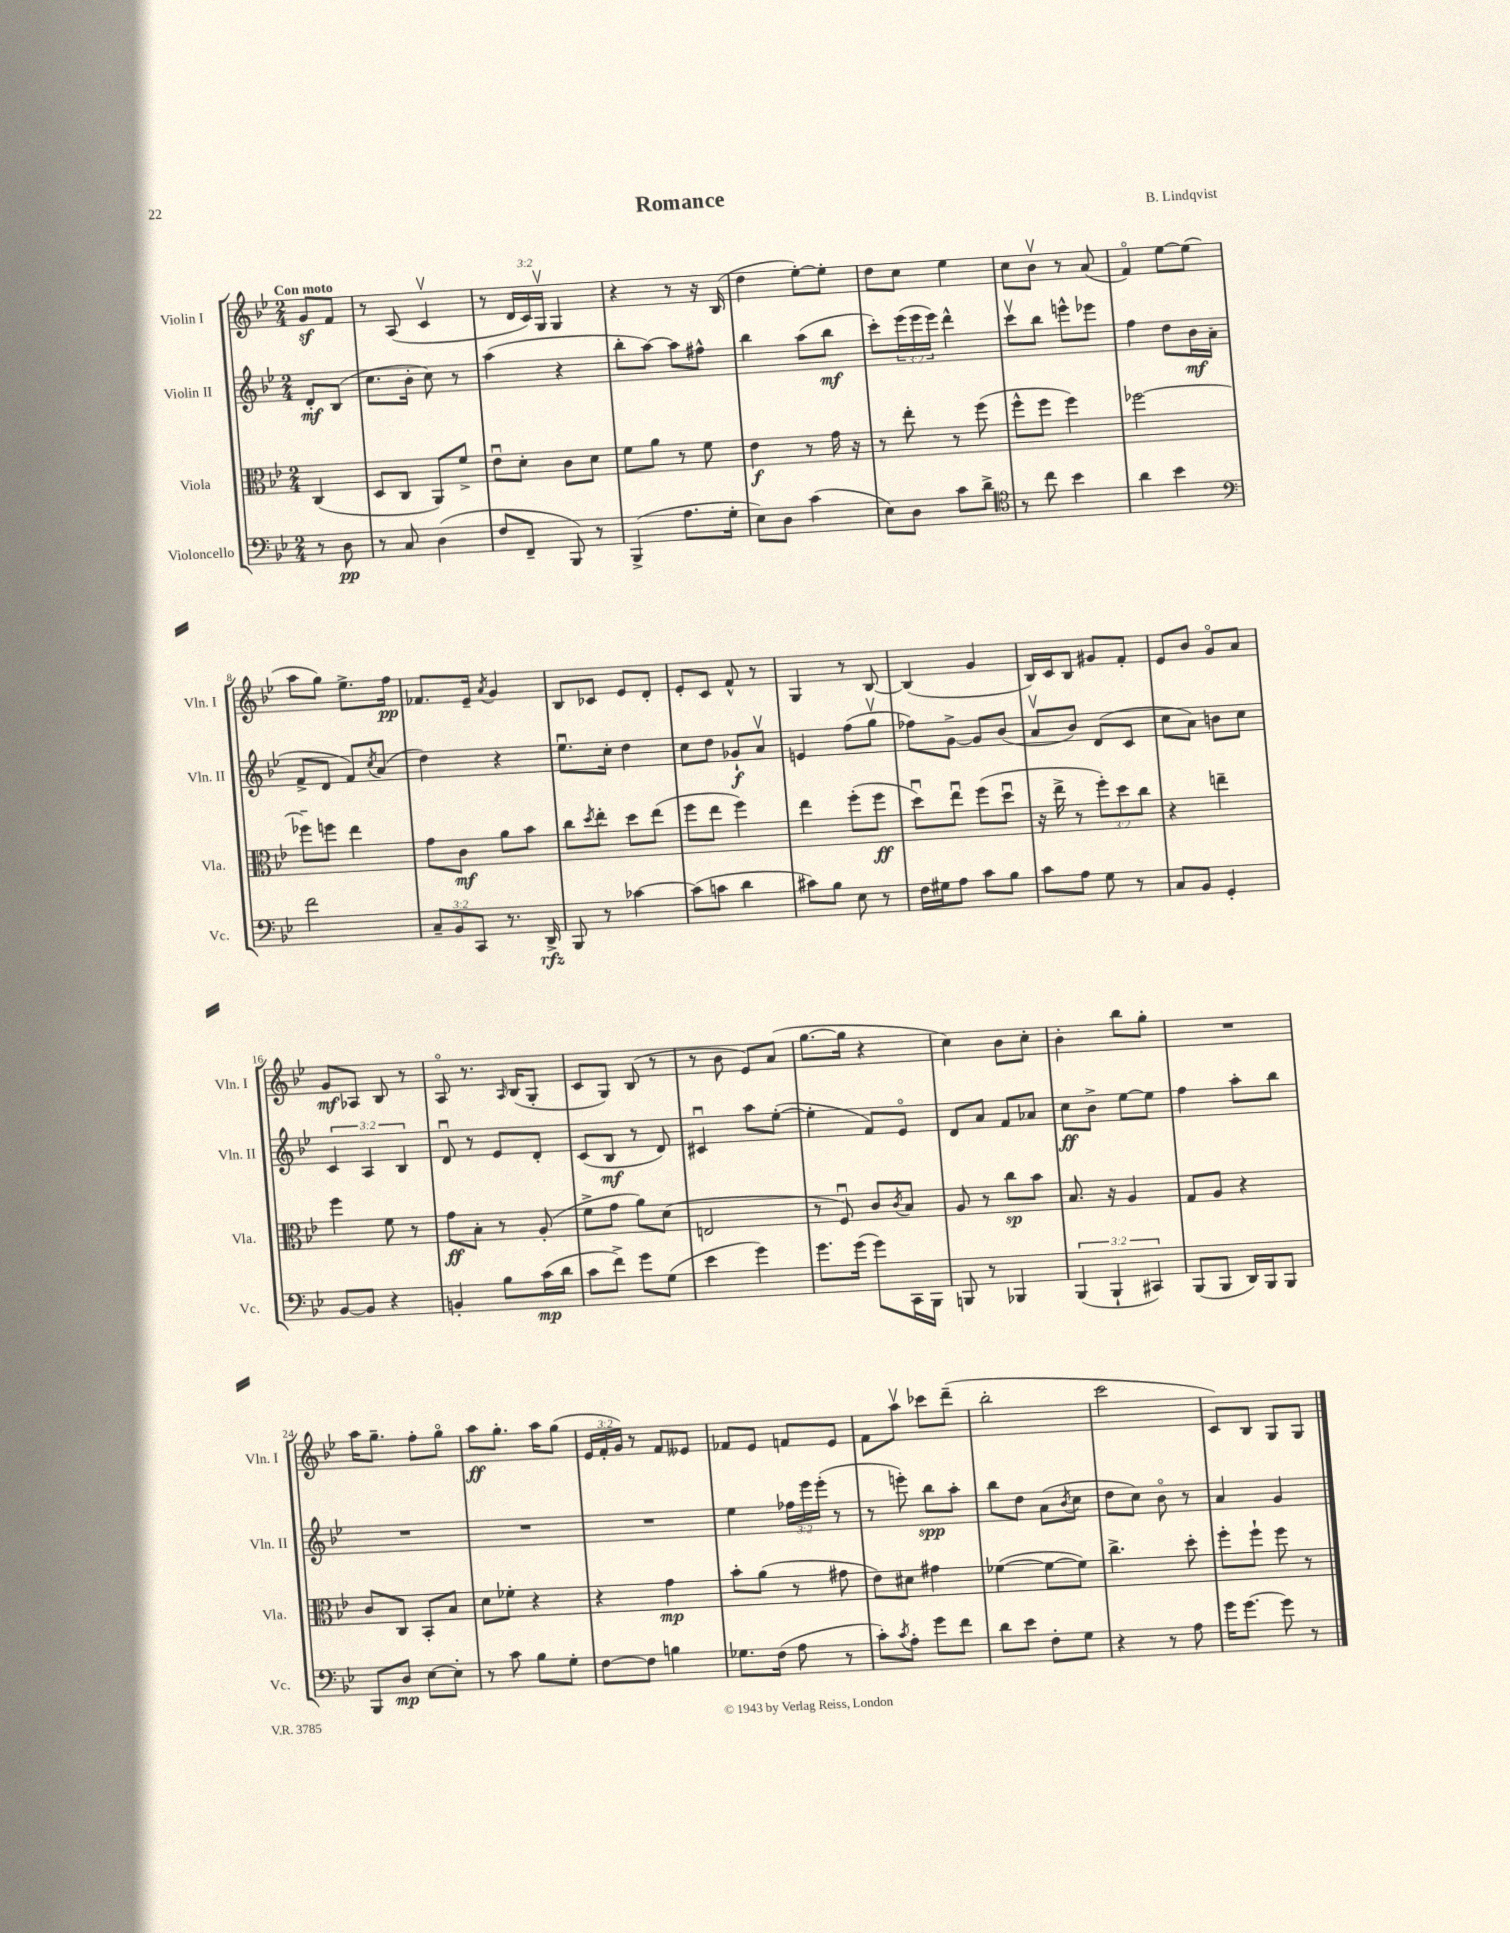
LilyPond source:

\header { title = "Romance" composer = "B. Lindqvist" }
<<
\new StaffGroup <<
\new Staff = "s0" \with { instrumentName = "Violin I" shortInstrumentName = "Vln. I" } {
    \clef treble \key bes \major \numericTimeSignature \time 2/4 \override Staff.TupletNumber.text = #tuplet-number::calc-fraction-text \partial 4 \tempo "Con moto"
    g'8\sf f'8 |
    r8 a8( c'4\upbow |
    r8 \tuplet 3/2 { d'16 c'16) g16\upbow } g4 |
    r4 r8 r16 bes16( |
    d''4 ees''8~-.) ees''8-. |
    d''8 c''8 ees''4 |
    c''8 bes'8\upbow r8 a'8( |
    f'4\flageolet) ees''8~ ees''8( |
    a''8 g''8) ees''8.-> f''16\pp |
    fes'8. ees'16-- \acciaccatura { a'8 } g'4 |
    bes8 ces'8 ees'8 d'8-. |
    ees'8-. c'8 f'8-^ r8 |
    g4 r8 bes8~ |
    bes4( g'4 |
    bes16) c'16 bes8 gis'8 f'8-. |
    ees'8 bes'8 g'8\flageolet a'8 |
    g'8\mf aes8 bes8 r8 |
    a8\flageolet r8. \grace { a16 } bes16( g8-. |
    c'8 g8) bes8( r8 |
    r8 bes'8 ees'8) a'8( |
    g''8.~ g''16 r4 |
    c''4) bes'8 c''8-. |
    bes'4-. bes''8 g''8-. |
    R2 |
    a''16 g''8.-- f''8-. g''8\flageolet |
    a''8\ff g''8.-. a''16 g''8( |
    \tuplet 3/2 { ees'16 f'16-. g'16) } r8 f'8 eeses'8 |
    fes'8 ees'8 f'8 ees'8 |
    f'8 a''8\upbow ces'''8 d'''8--( |
    bes''2-. |
    c'''2 |
    c'8) bes8 g8 g8 \bar "|." |
}
\new Staff = "s1" \with { instrumentName = "Violin II" shortInstrumentName = "Vln. II" } {
    \clef treble \key bes \major \numericTimeSignature \time 2/4 \override Staff.TupletNumber.text = #tuplet-number::calc-fraction-text \partial 4
    d'8-.\mf bes8( |
    c''8. bes'16-. c''8) r8 |
    a''4( r4 |
    bes''8-. a''8~) a''8 fis''8-^ |
    bes''4 a''8( bes''8\mf |
    c'''8-.) \tuplet 3/2 { ees'''16( ees'''16 ees'''16) } d'''4-^ |
    c'''8\upbow bes''8 e'''8-^ ees'''8 |
    f''4 d''8 bes'16\mf a'16( |
    f'8-> d'8 f'8) \acciaccatura { c''8 } a'8( |
    d''4) r4 |
    ees''8.\downbow c''16-. d''4 |
    c''8 d''8 ges'8-!\f a'8\upbow |
    e'4 f''8( g''8\upbow |
    fes''8) g'8~-> g'8 bes'8( |
    a'8\upbow bes'8) d'8( c'8 |
    c''8 a'8) b'8 c''8 |
    \tuplet 3/2 { c'4 a4 bes4 } |
    d'8\downbow r8 ees'8 d'8-. |
    c'8( bes8\mf r8 d'8) |
    cis'4\downbow a''8 ees''8~-.( |
    ees''4-. f'8) ees'8\flageolet |
    d'8 a'8 f'8 aes'8 |
    c''8\ff bes'8-> ees''8~ ees''8 |
    f''4 a''8-. bes''8 |
    R2 |
    R2 |
    R2 |
    ees''4 \tuplet 3/2 { fes''16 ees'''16 ees'''16-.( } r8 |
    r8 e'''8-.) bes''8\spp a''8-. |
    bes''8 d''8 a'8( \acciaccatura { bes'8 } c''8 |
    d''8 c''8) bes'8\flageolet r8 |
    a'4 g'4 \bar "|." |
}
\new Staff = "s2" \with { instrumentName = "Viola" shortInstrumentName = "Vla." } {
    \clef alto \key bes \major \numericTimeSignature \time 2/4 \override Staff.TupletNumber.text = #tuplet-number::calc-fraction-text \partial 4
    c4( |
    d8 c8 a,8) f'8-> |
    ees'8\downbow d'8-. c'8 d'8 |
    f'8 a'8 r8 f'8 |
    ees'4\f r8 g'16 r16 |
    r8 ees''8-. r8 f''8( |
    f''8-^ f''8 f''4) |
    fes''2~ |
    fes''8-- f''8 ees''4 |
    g'8 c'8\mf a'8 bes'8 |
    c''8 \acciaccatura { d''8 } ees''8-. d''8 ees''8( |
    f''8 ees''8 f''4) |
    ees''4 f''8-.( f''8\ff |
    d''8\downbow) ees''8\downbow f''8( d''8\downbow |
    r16 ees''16-> r8 \tuplet 3/2 { f''8-.) d''8 c''8 } |
    r4 e''4-- |
    f''4 f'8 r8 |
    g'8\ff bes8-. r8 a8-.( |
    f'8-> g'8 a'8) d'8( |
    e2 |
    r8 f8\downbow) c'8 \acciaccatura { c'8 } bes8 |
    a8 r8 c''8\sp bes'8 |
    bes8. r16 a4 |
    g8 a8 r4 |
    c'8 c8 bes,8-. bes8 |
    d'8 fes'8-. r4 |
    r4 g'4\mp |
    bes'8-. a'8( r8 gis'8 |
    ees'8) dis'8 gis'4 |
    fes'4~( fes'8~ fes'8) |
    c''4.-> d''8-. |
    f''8-. f''8-! f''8 r8 \bar "|." |
}
\new Staff = "s3" \with { instrumentName = "Violoncello" shortInstrumentName = "Vc." } {
    \clef bass \key bes \major \numericTimeSignature \time 2/4 \override Staff.TupletNumber.text = #tuplet-number::calc-fraction-text \partial 4
    r8 d8\pp |
    r8 c8 d4( |
    f8 f,8-- bes,,8) r8 |
    bes,,4->( a8. g16-. |
    ees8) d8 c'4( |
    ees8) d8 c'8 d'8-> |
    \clef tenor r8 c''8 bes'4 |
    a'4 bes'4 |
    \clef bass f'2 |
    \tuplet 3/2 { c8-- bes,8 c,8 } r8. d,16->\rfz |
    bes,,8 r8 ces'4~ |
    ces'8( c'8 d'4 |
    cis'8) bes8 ees8 r8 |
    f16 gis16 a8 c'8 bes8 |
    c'8 a8 g8 r8 |
    c8 bes,8 g,4-. |
    bes,8~ bes,8 r4 |
    b,4-. bes8 c'16\mp( d'16 |
    c'8 f'8->) g'8 g8( |
    ees'4 g'4) |
    g'8. g'16( g'8) c,16 bes,,16 |
    b,,8 r8 bes,,4 |
    \tuplet 3/2 { bes,,4( bes,,4-! cis,4) } |
    bes,,8( bes,,8 d,16) bes,,16 bes,,8 |
    bes,,8 d8\mp ees8~ ees8-. |
    r8 c'8 bes8 g8-. |
    f8~ f8 b4 |
    ges8. f16( a8 r8 |
    c'8-.) \acciaccatura { c'8 } a8-. g'8 f'8 |
    d'8 ees'8 f8-. g8 |
    r4 r8 a8 |
    g'16 g'8.~ g'8 r8 \bar "|." |
}
>>
>>
